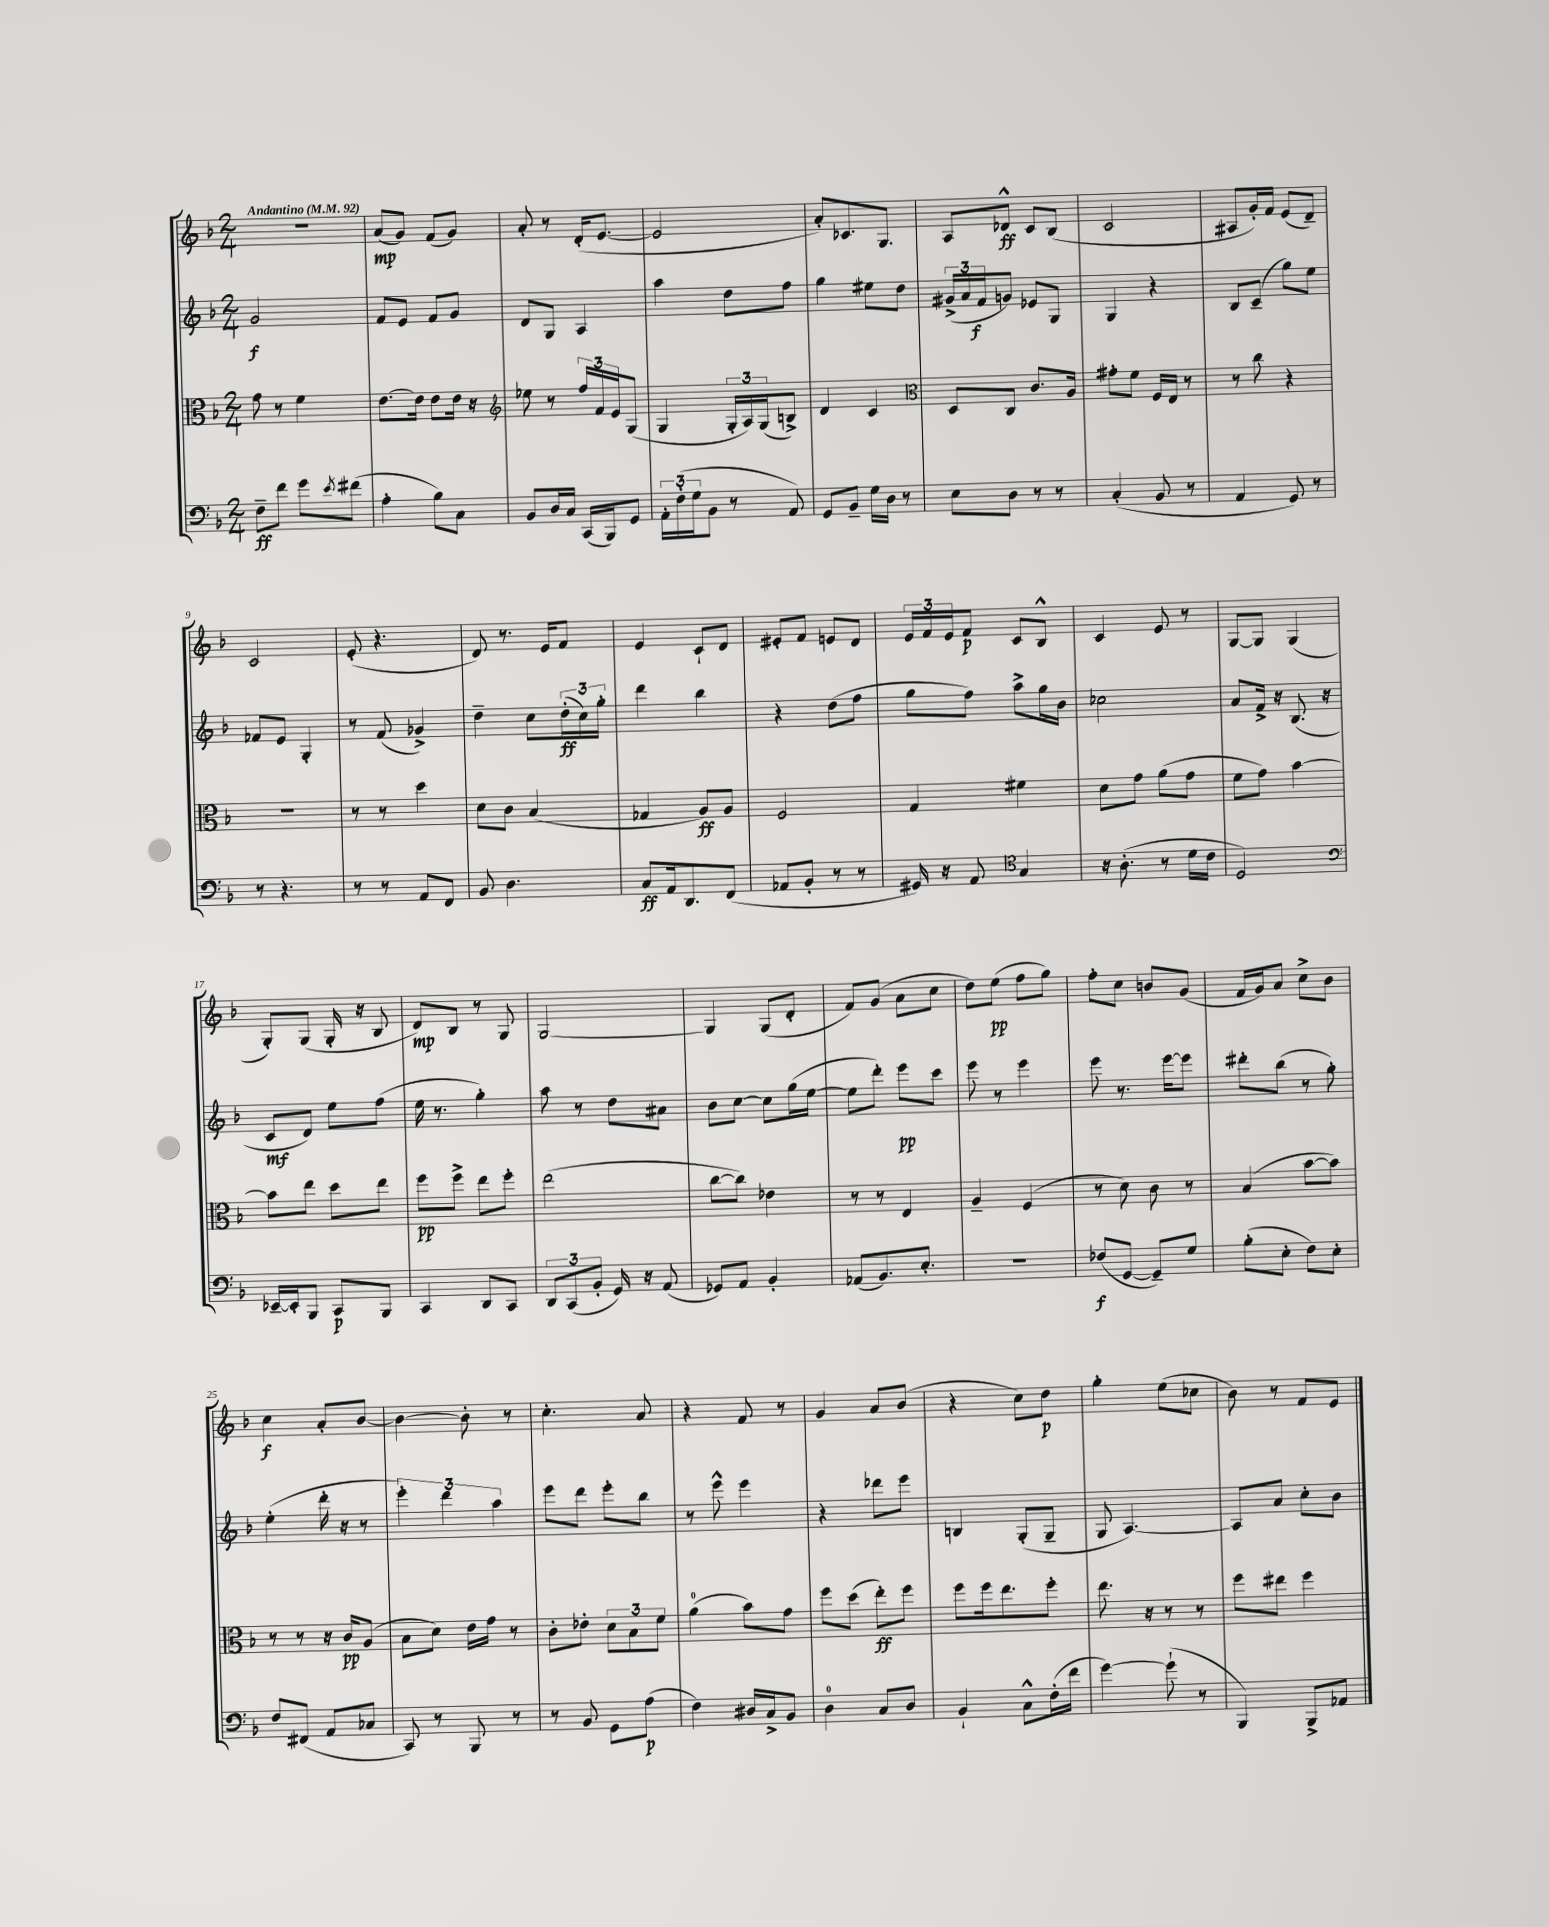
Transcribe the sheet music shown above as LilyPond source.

<<
\new StaffGroup <<
\new Staff = "s0" {
    \clef treble \key f \major \numericTimeSignature \time 2/4 \tempo "Andantino" 4 = 92
    r2 |
    a'8\mp( g'8) f'8( g'8) |
    a'8-. r8 d'16-.( e'8.~ |
    e'2 |
    a'8-.) ces'8. g8. |
    a8 des'8-^\ff c'8 bes8( |
    c'2 |
    ais8 g'16-.) f'16 e'8( d'8--) |
    c'2 |
    e'8-.( r4. |
    d'8) r8. e'16 f'8 |
    e'4 c'8-! d'8 |
    eis'8-. f'8 e'8 d'8 |
    \tuplet 3/2 { e'16 f'16 e'16 } f'8\p c'8 bes8-^ |
    c'4 e'8 r8 |
    g8~ g8 g4( |
    g8-.) g8( g16-. r16 bes8 |
    d'8\mp) bes8 r8 g8 |
    g2~ |
    g4 g8( d'8-. |
    f'8) g'8( a'8 c''8 |
    d''8) e''8\pp( f''8 g''8) |
    f''8-. c''8 b'8 g'8( |
    f'16 g'16) a'8 c''8-> bes'8 |
    c''4\f a'8-. bes'8~ |
    bes'4~ bes'8-. r8 |
    c''4.-. a'8 |
    r4 f'8 r8 |
    g'4 a'8 bes'8( |
    r4 c''8) d''8\p |
    g''4-. e''8( ces''8 |
    bes'8) r8 f'8 e'8 \bar "|." |
}
\new Staff = "s1" {
    \clef treble \key f \major \numericTimeSignature \time 2/4
    g'2\f |
    f'8 e'8 f'8 g'8 |
    d'8 g8 a4 |
    a''4 d''8 f''8 |
    g''4 eis''8 d''8 |
    \tuplet 3/2 { gis'16->( a'16 f'16\f } g'8) ees'8 g8 |
    g4 r4 |
    bes8 c'8--( g''8) e''8 |
    fes'8 e'8 g4-. |
    r8 f'8( ges'4->) |
    d''4-- c''8 \tuplet 3/2 { d''16-.\ff( c''16) g''16-. } |
    d'''4 bes''4 |
    r4 d''8( f''8 |
    g''8 f''8) a''8-> g''16 bes'16 |
    ces''2 |
    a'8 f'16-> r16 bes8.( r16 |
    c'8\mf d'8) e''8 f''8( |
    e''16 r8. g''4-.) |
    a''8 r8 d''8 ais'8 |
    bes'8 c''8~ c''8 g''16( e''16~ |
    e''8 d'''8-.) e'''8\pp c'''8 |
    e'''8 r8 e'''4 |
    e'''8 r8. e'''16~ e'''8 |
    dis'''8-. bes''8( r8 g''8-.) |
    e''4-.( d'''16-. r16 r8 |
    \tuplet 3/2 { e'''4-.) d'''4 a''4 } |
    e'''8 d'''8 e'''8-. bes''8 |
    r8 e'''8-^ e'''4 |
    r4 des'''8 e'''8 |
    b4 g8-.( g8-- |
    g8 a4.~) |
    a8 a'8 c''8-. bes'8 \bar "|." |
}
\new Staff = "s2" {
    \clef alto \key f \major \numericTimeSignature \time 2/4
    g'8 r8 f'4 |
    e'8.~ e'16 e'8 e'16 r16 |
    \clef treble ees''8 r8 \tuplet 3/2 { f''16 f'16 e'16 } g8( |
    g4 \tuplet 3/2 { g16-. a16) g16( } b8->) |
    d'4 c'4 |
    \clef alto d8 c8 c'8. a16 |
    gis'8-. f'8 f16 e16 r8 |
    r8 c''8 r4 |
    r2 |
    r8 r8 d''4 |
    d'8 c'8 bes4( |
    ges4 a8\ff) a8 |
    f2 |
    g4 fis'4 |
    d'8 g'8 a'8( g'8 |
    f'8 g'8) bes'4~ |
    bes'8 e''8 d''8 e''8 |
    f''8\pp f''8-> e''8 f''8-. |
    e''2( |
    c''8~ c''8) ees'4 |
    r8 r8 e4 |
    a4-- f4( |
    r8 d'8) c'8 r8 |
    bes4( bes'8~ bes'8) |
    r8 r8 r16 c'16\pp a8( |
    bes8 d'8) e'16 g'16 r8 |
    c'8-. ees'8-. \tuplet 3/2 { d'8 bes8 f'8 } |
    a'4-0( bes'8) g'8 |
    f''8 d''8( e''8-.\ff) f''8 |
    f''8 f''16 e''8. f''8-. |
    e''8. r16 r8 r8 |
    f''8 eis''8 f''4 \bar "|." |
}
\new Staff = "s3" {
    \clef bass \key f \major \numericTimeSignature \time 2/4
    f8--\ff f'8 g'8 \acciaccatura { e'8 } fis'8( |
    a4-. bes8) c8 |
    bes,8 d16 c16 c,16( bes,,16) g,8 |
    \tuplet 3/2 { a,16-. f16-.( g16 } bes,8 r8 a,8) |
    g,8 bes,8-- g16 d16 r8 |
    e8 d8 r8 r8 |
    c4-.( bes,8 r8 |
    a,4 g,8) r8 |
    r8 r4. |
    r8 r8 a,8 f,8 |
    bes,8 d4. |
    c8\ff a,16 d,8. f,8( |
    aes,8 bes,8-. r8 r8 |
    gis,16) r16 a,8 \clef tenor g4 |
    r16 a8.-.( r8 d'16 c'16 |
    d2) |
    \clef bass ees,16~-- ees,16-. bes,,8 c,8\p bes,,8 |
    c,4 d,8 c,8 |
    \tuplet 3/2 { d,8 c,8( bes,8-. } g,16) r16 a,8( |
    ges,8) a,8 bes,4-. |
    aes,8( bes,8.) e8.-. |
    r2 |
    fes8\f( g,8~ g,8--) g8 |
    bes8-.( e8-. f8) e8-. |
    f8 fis,8( a,8 ces8 |
    c,8) r8 bes,,8 r8 |
    r8 bes,8 g,8 a8\p( |
    f4) dis16 c16-> bes,8 |
    d4-0 c8 d8 |
    bes,4-! c8-^ f16-.( f'16 |
    g'4~) g'8-!( r8 |
    bes,,4) bes,,8-> aes,8 \bar "|." |
}
>>
>>
